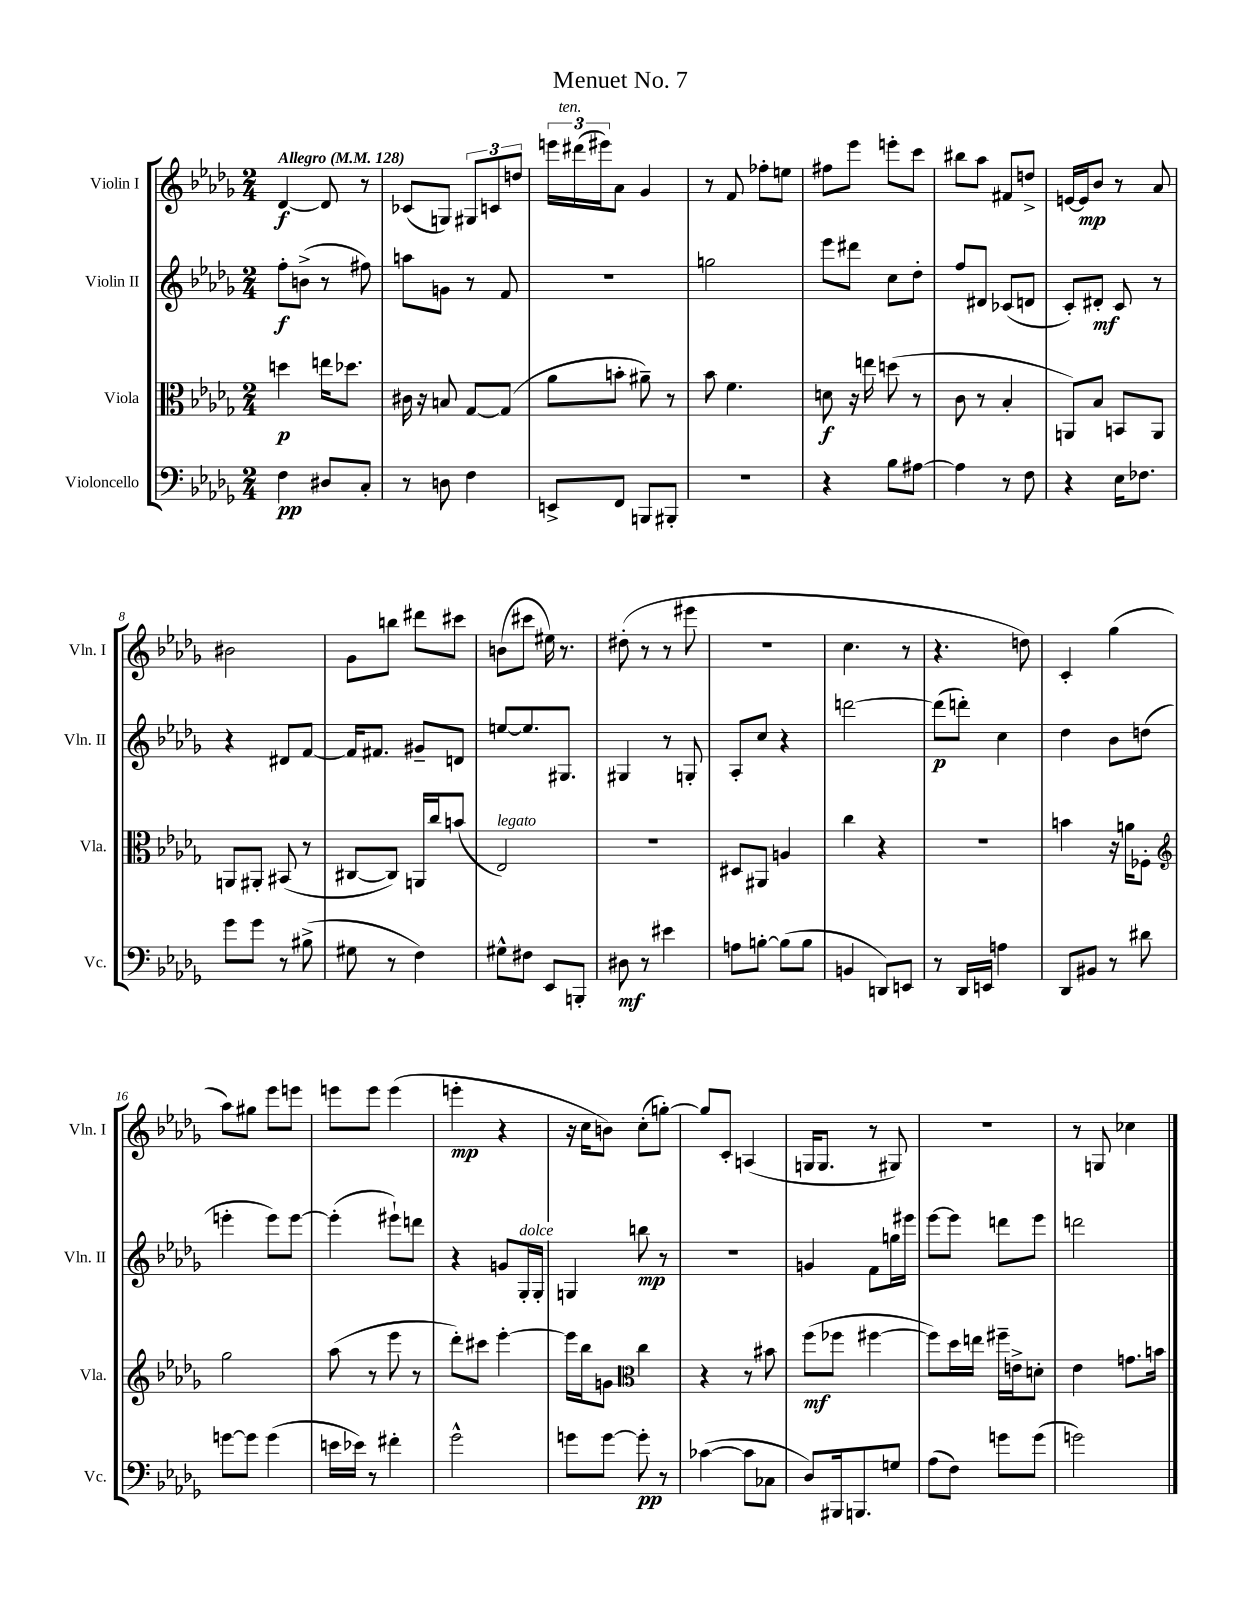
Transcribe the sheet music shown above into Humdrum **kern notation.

**kern	**kern	**kern	**kern
*staff4	*staff3	*staff2	*staff1
*clefF4	*clefC3	*clefG2	*clefG2
*k[b-e-a-d-g-]	*k[b-e-a-d-g-]	*k[b-e-a-d-g-]	*k[b-e-a-d-g-]
*M2/4	*M2/4	*M2/4	*M2/4
*MM128	*MM128	*MM128	*MM128
4F\	4dd\	8ff'\L	[4d-/
.	.	(8b^\J	.
8D#/L	16ee\LK	8r	8d-/]
.	8.dd-\J	.	.
8C'/J	.	8ff#\)	8r
=	=	=	=
8r	16c#\	8aa\L	(8c-/L
.	16r	.	.
8D\	8B/	8g\J	8G/J)
4F\	[8G-/L	8r	12G#/L
.	.	.	12c/
.	(8G-/]J	8f/	.
.	.	.	12dd/J
=	=	=	=
8EE^/L	8a-\L	2r	24eee\LL
.	.	.	(24ddd#\
.	.	.	24eee#\J)
8FF/J	8b'\J	.	8a-\J
8BBB/L	8a#~\)	.	4g-/
8BBB#'/J	8r	.	.
=	=	=	=
2r	8b-\	2gg\	8r
.	4.f\	.	8f/
.	.	.	8ff-'\L
.	.	.	8ee\J
=	=	=	=
4r	8d\	8eee-\L	8ff#\L
.	16r	8ddd#\J	8eee-\J
.	16ee\	.	.
8B-\L	(8dd\	8cc\L	8eee'\L
[8A#\J	8r	8dd-'\J	8ccc\J
=	=	=	=
4A#\]	8c\	8ff/L	8bb#\L
.	8r	8d#/J	8aa-\J
8r	4B-'/	(8c-/L	8f#/L
8F\	.	8d/J	8dd^/J
=	=	=	=
4r	8AA/L)	8c'/L)	[16e/LL
.	.	.	16e/]J
.	8B-/J	8d#'/J	8b-/J
16E-\LK	8BB/L	8c/	8r
8.F-\J	.	.	.
.	8AA/J	8r	8a-/
=	=	=	=
8g-\L	8AA/L	4r	2b#\
8g-\J	8AA#'/J	.	.
8r	(8BB#/	8d#/L	.
(8B#^\	8r	[8f/J	.
=	=	=	=
8G#\	[8C#/L	16f/]LK	8g-\L
.	.	8.f#/J	.
8r	8C#/]J)	.	8bb\J
4F\)	16AA/LL	8g#~/L	8ddd#\L
.	16cc/J	.	.
.	(8b/J	8d/J	8ccc#\J
=	=	=	=
8G#^^\L	2E-/)	[8ee/L	(8b\L
8F#\J	.	8.ee/]	8ccc#\J
8EE-/L	.	.	16ee#\)
.	.	8.G#/J	8.r
8BBB'/J	.	.	.
=	=	=	=
8D#\	2r	4G#/	(8dd#'\
8r	.	.	8r
4e#\	.	8r	8r
.	.	8G'/	8eee#\
=	=	=	=
8A\L	8D#/L	8A-'/L	2r
[8B'\J	8AA#/J	8cc/J	.
(8B\]L	4A/	4r	.
8B\J	.	.	.
=	=	=	=
4BB/	4cc\	[2ddd\	4.cc\
8DD/L)	4r	.	.
8EE/J	.	.	8r
=	=	=	=
8r	2r	(8ddd\]L	4.r
16DD-/LL	.	8ddd'\J)	.
16EE/JJ	.	.	.
4A\	.	4cc\	.
.	.	.	8dd\)
=	=	=	=
8DD-/L	4b\	4dd-\	4c'/
8BB#/J	.	.	.
8r	16r	8b-\L	(4gg-\
.	16a\LK	.	.
8d#\	8F-'\J	(8dd\J	.
=	=	=	=
*	*clefG2	*	*
[8g\L	2gg-\	4eee'\	8aa-\L)
8g\]J	.	.	8gg#\J
(4g\	.	8eee\L)	8eee-\L
.	.	[8eee\J	8eee\J
=	=	=	=
16e\LL	(8aa-\	(4eee'\]	8eee\L
16e-\JJ)	.	.	.
8r	8r	.	8eee\J
4f#'\	8eee-\	8eee#`\L)	(4eee\
.	8r	8ddd\J	.
=	=	=	=
2g-^^\	8ddd-'\L)	4r	4eee'\
.	8ccc#\J	.	.
.	[4eee-'\	8g/L	4r
.	.	16G-'/L	.
.	.	16G-'/JJ	.
=	=	=	=
8g\L	16eee-\]LL	4G/	16r
.	16bb-\J	.	16cc\LK
[8g\J	8g\J	.	8b\J)
*	*clefC3	*	*
8g'\]	4cc\	8bb\	(8cc'\L
8r	.	8r	[8gg'\J)
=	=	=	=
([4c-\	4r	2r	8gg/]L
.	.	.	8c'/J
8c-\]L	8r	.	(4A/
8C-\J	8b#\	.	.
=	=	=	=
8D-/L)	(8ff\L	4g/	16G/LK
.	.	.	8.G/J
16BBB#/k	8ff-\J	.	.
8.BBB/	.	.	.
.	[4ff#\	8f\L	8r
8G/J	.	16gg\L	8G#/)
.	.	16eee#\JJ	.
=	=	=	=
(8A-\L	8ff#\]L)	[8eee-\L	2r
8F\J)	16dd-\L	8eee-\]J	.
.	16ee\JJ	.	.
8g\L	16ff#~\LL	8ddd\L	.
.	16e^\J	.	.
(8g\J	8d'\J	8eee-\J	.
=	=	=	=
2g\)	4e-\	2ddd\	8r
.	.	.	8G/
.	8.g\L	.	4cc-\
.	16b\Jk	.	.
==	==	==	==
*-	*-	*-	*-
